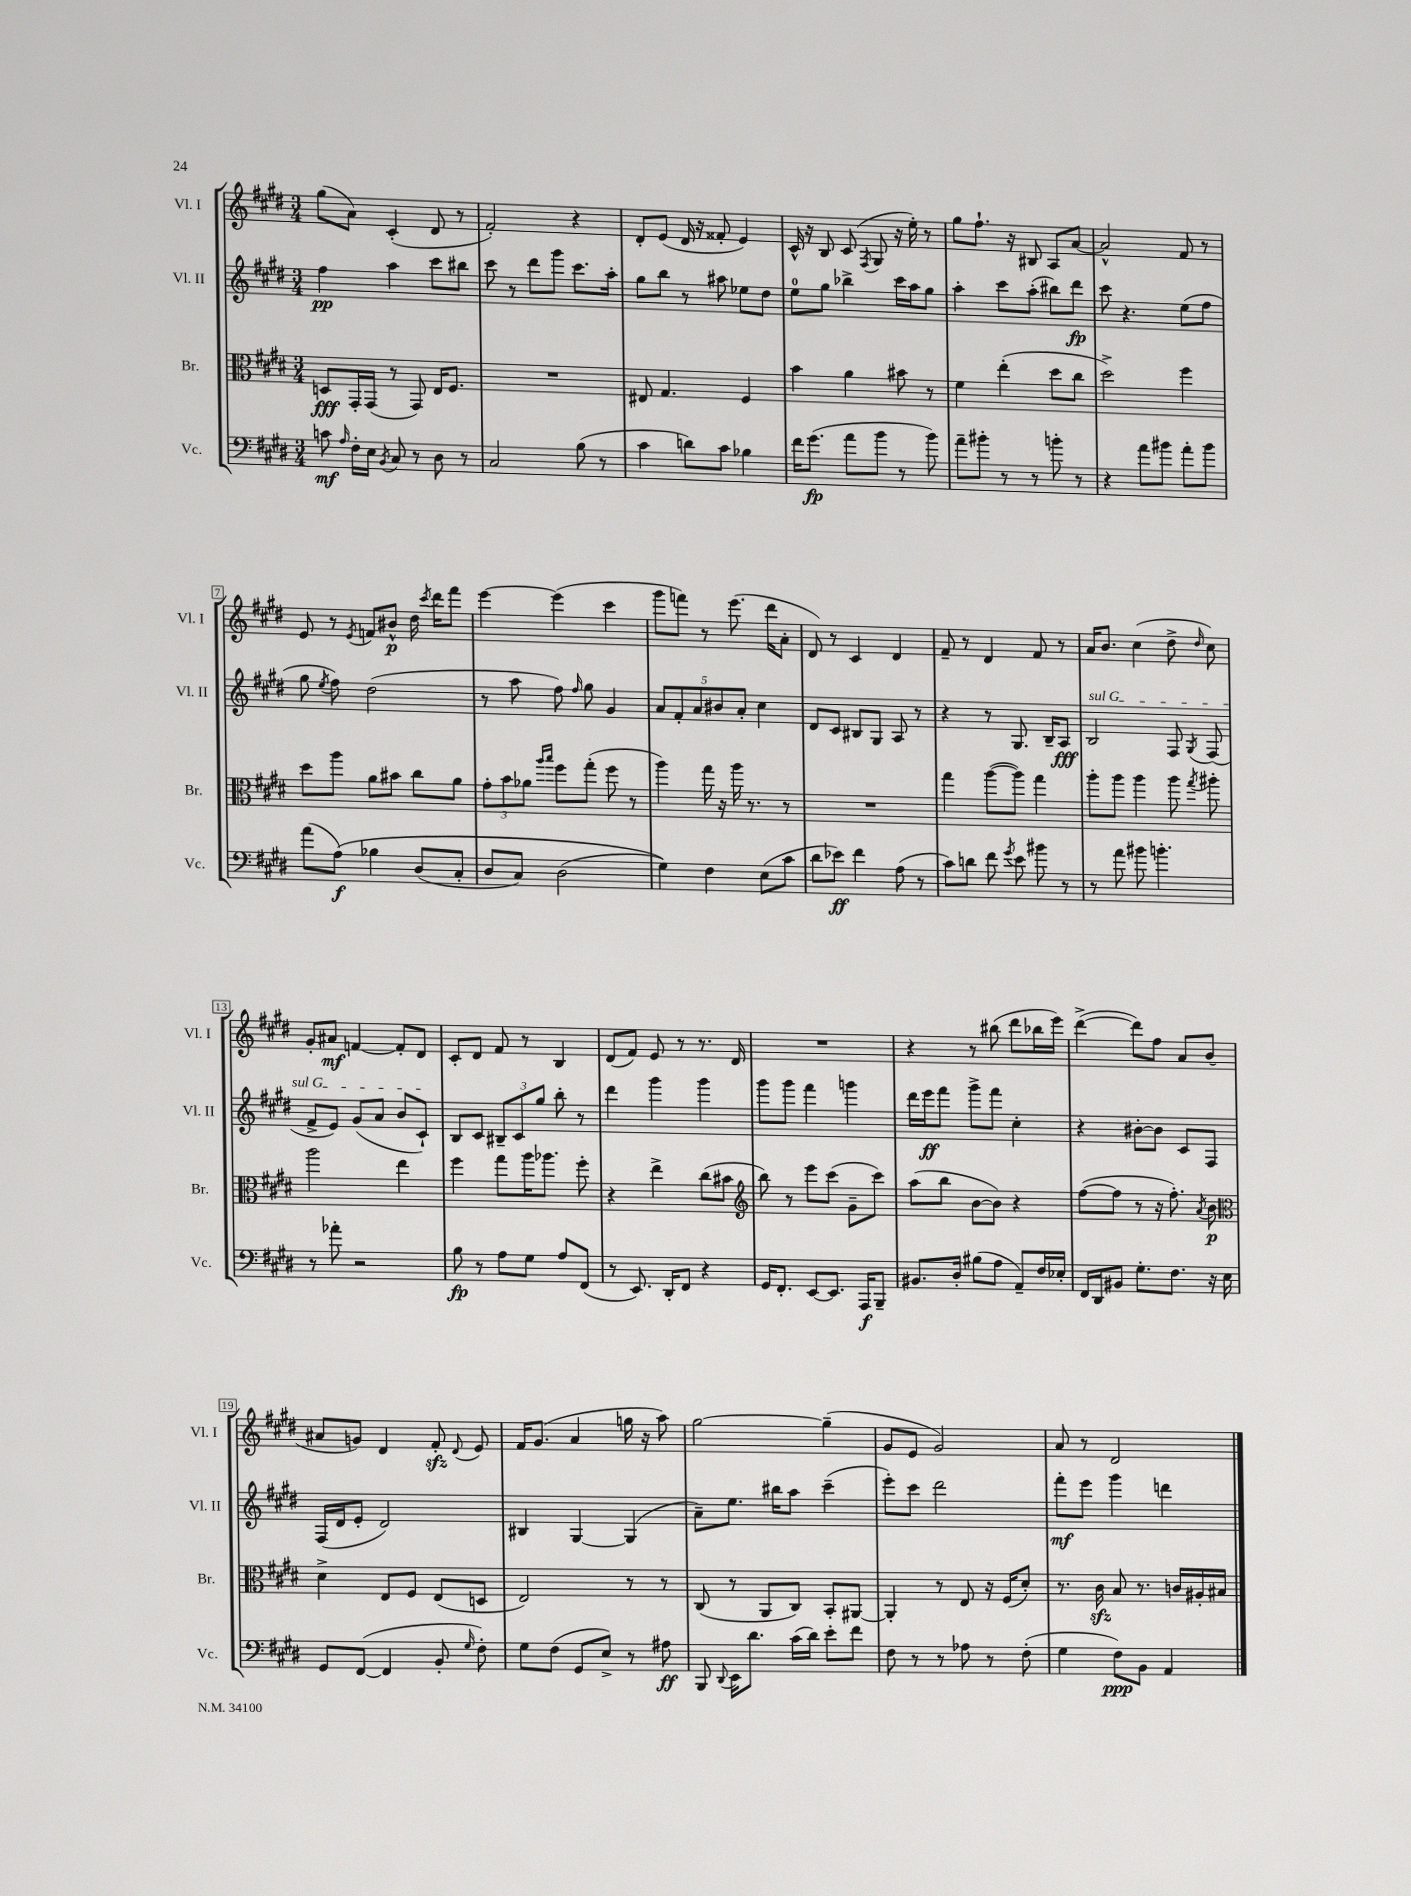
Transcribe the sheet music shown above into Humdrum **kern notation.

**kern	**kern	**kern	**kern
*staff4	*staff3	*staff2	*staff1
*clefF4	*clefC3	*clefG2	*clefG2
*k[f#c#g#d#]	*k[f#c#g#d#]	*k[f#c#g#d#]	*k[f#c#g#d#]
*M3/4	*M3/4	*M3/4	*M3/4
8c	8D	4ff#	(8gg#
16qqA	.	.	.
16F#'	16GG#'	.	8a)
16E	(16GG#	.	.
8qBB	.	.	.
8C#	8r	4aa	(4c#'
8r	8GG#)	.	.
8D#	16E	8ccc#	8d#
.	8.F#	.	.
8r	.	8bb#	8r
=	=	=	=
2C#	2.r	8ccc#	2f#')
.	.	8r	.
.	.	8ddd#	.
.	.	8ggg#	.
(8B	.	8.ccc#	4r
8r	.	.	.
.	.	16aa'	.
=	=	=	=
4c#	8E#	8gg#	8d#'
.	4.G#	8bb	(8e
8d)	.	8r	16d#
.	.	.	16r
8c#	.	8aa#	8f##'
4B-	4F#	8ee-	4e)
.	.	8dd#	.
=	=	=	=
16f#	4b	8ee	16c#^^
(8.g#	.	.	16r
.	.	8gg#	8B
8a	4a	4bb-^	(8c#
.	.	.	8qF#
8b	.	.	8G#
8r	8b#	16ccc#	16r
.	.	16aa	16ee')
8b)	8r	8gg#	8r
=	=	=	=
8a~	4f#	4aa'	8gg#
8b#'	.	.	8.ff#`
8r	(4ee'	8ccc#	.
.	.	.	16r
8r	.	(8aa'	8B#
8b'	8dd#	8bb#)	8A
8r	8cc#	8ddd#	[8a
=	=	=	=
4r	2dd#^)	8ccc#	2a^^]
.	.	4.r	.
8a	.	.	.
8b#	.	.	.
8a'	4ff#	(8ee	8f#
8b#	.	8ff#	8r
=	=	=	=
(8a	8dd#	8gg#	8e
.	.	8qee	.
&(8A)	8aa	8ff#)	8r
.	.	.	8qe
4B-	8a	(2dd#	8f
.	8b#	.	8b#^^
(8D#	8cc#	.	16dd#
.	.	.	8qccc#
.	.	.	16ddd#
8C#'	8a	.	8fff#
=	=	=	=
8D#	12g#'	8r	[4eee
.	12b	.	.
8C#)	.	8aa	.
.	12a-	.	.
.	16qqaa	.	.
.	16qqbb	.	.
(2D#	8ff#	8ff#)	(4eee]
.	.	16qqff#	.
.	(8gg#'	8gg#	.
.	8ff#	4g#	4ccc#
.	8r	.	.
=	=	=	=
4G#)&)	4aa)	10a	8ggg#
.	.	10f#'	.
.	.	.	8fff)
.	.	10a	.
4F#	16gg#	.	8r
.	.	10b#	.
.	16r	.	.
.	16aa	.	(8.eee
.	.	10a'	.
.	8.r	.	.
(8E	.	4cc#	.
.	.	.	16ddd#
8c#	8r	.	8a'
=	=	=	=
8d#	2.r	8d#	8d#)
8e-)	.	8c#	8r
4f#	.	8B#	4c#
.	.	8G#	.
(8A	.	8A	4d#
8r	.	8r	.
=	=	=	=
8c#)	4gg#	4r	8f#~
8d	.	.	8r
8f#	([8aa	8r	4d#
8qg#	.	.	.
8e	8aa])	8.G#	.
8b#	4gg#	.	8f#
.	.	16B~	.
8r	.	8A	8r
=	=	=	=
8r	8aa'	2B	16a
.	.	.	8.b
8a	8aa	.	.
8b#	4aa	.	(4cc#
4.b'	.	.	.
.	8aa	8F#	8dd#^
.	8qgg#	8qG#	16qqdd#
.	8aa#'	(8F#	8cc#)
=	=	=	=
8r	2aa	8f#^	8g#'
8a-'	.	8e)	8a#
2r	.	(8g#	[4f
.	.	8a	.
.	4ee	8b	8f']
.	.	8c#`)	8d#
=	=	=	=
8B	4ff#	8B	8c#'
8r	.	8c#	8d#
8A	8gg#	12B#~	8f#
.	.	12c#	.
8G#	16aa	.	8r
.	.	12gg#	.
.	8.aa-	.	.
8A	.	8bb'	4B
(8FF#	8ff#'	8r	.
=	=	=	=
8r	4r	4ddd#	(8d#
8.EE)	.	.	8f#)
.	4ee^	4ggg#	8e
16DD#'	.	.	.
8FF#	.	.	8r
4r	(8cc#	4ggg#	8.r
.	8b#	.	.
.	.	.	16d#
=	=	=	=
*	*clefG2	*	*
16GG#	8bb)	8ggg#	2.r
8.FF#'	.	.	.
.	8r	8ggg#	.
[8EE	8eee	4fff#	.
8.EE]	(8ccc#	.	.
.	8g#~	4ggg	.
16AAA	.	.	.
8BBB~	8ccc#)	.	.
=	=	=	=
8.BB#	(8aa	16ddd#	4r
.	.	16eee	.
.	8bb	8fff#	.
16D#'	.	.	.
(8B#	[8b	8ggg#^	8r
8A	8b])	8fff#	(8bb#
8AA~)	4r	4cc#'	8ddd#
16F#	.	.	16bb-
16E-'	.	.	16eee)
=	=	=	=
16FF#	([8ff#	4r	([4ddd#^
16DD#	.	.	.
8BB#	8ff#]	.	.
8.G#'	8r	[8b#'	8ddd#])
.	16r	8b#]	8ff#
8.F#	8.ff#')	.	.
.	.	8c#	8a
.	8qa	.	.
16r	8b	8F#	(8b
16E	.	.	.
=	=	=	=
*	*clefC3	*	*
8GG#	4d#^	(16F#	8a#
.	.	16d#	.
([8FF#	.	8e'	8g)
4FF#]	8E	2d#)	4d#
.	8F#	.	.
8BB'	(8E	.	8f#'
16qqG#	.	.	8qqd#
8F#')	8D	.	8e
=	=	=	=
8G#	2E)	4B#	16f#
.	.	.	(8.g#
(8F#	.	.	.
8GG#	.	[4G#	4a
8E^)	.	.	.
8r	8r	(4G#]	16gg
.	.	.	16r
8A#	8r	.	8aa)
=	=	=	=
8BBB	(8C#	8a~)	[2gg#
8qqDD#	.	.	.
16EE	8r	8.ee	.
8.d#	.	.	.
.	8AA	.	.
.	.	16bb#	.
(16c#	8C#)	8aa	.
16d#)	.	.	.
8e'	8BB'	(4ccc#~	(4gg#~]
8f#	[8AA#	.	.
=	=	=	=
8F#	4AA#']	8eee')	8g#
8r	.	8ccc#	8e
8r	8r	2ddd#	2g#)
8A-	8E	.	.
8r	16r	.	.
.	(16F#	.	.
(8F#'	8d#')	.	.
=	=	=	=
4G#	8.r	8fff#'	8a
.	.	8eee	8r
.	16c#	.	.
8F#)	8B	4ggg#	2d#
8BB	8.r	.	.
4AA	.	4ddd	.
.	16c	.	.
.	16A#'	.	.
.	16B#	.	.
==	==	==	==
*-	*-	*-	*-
